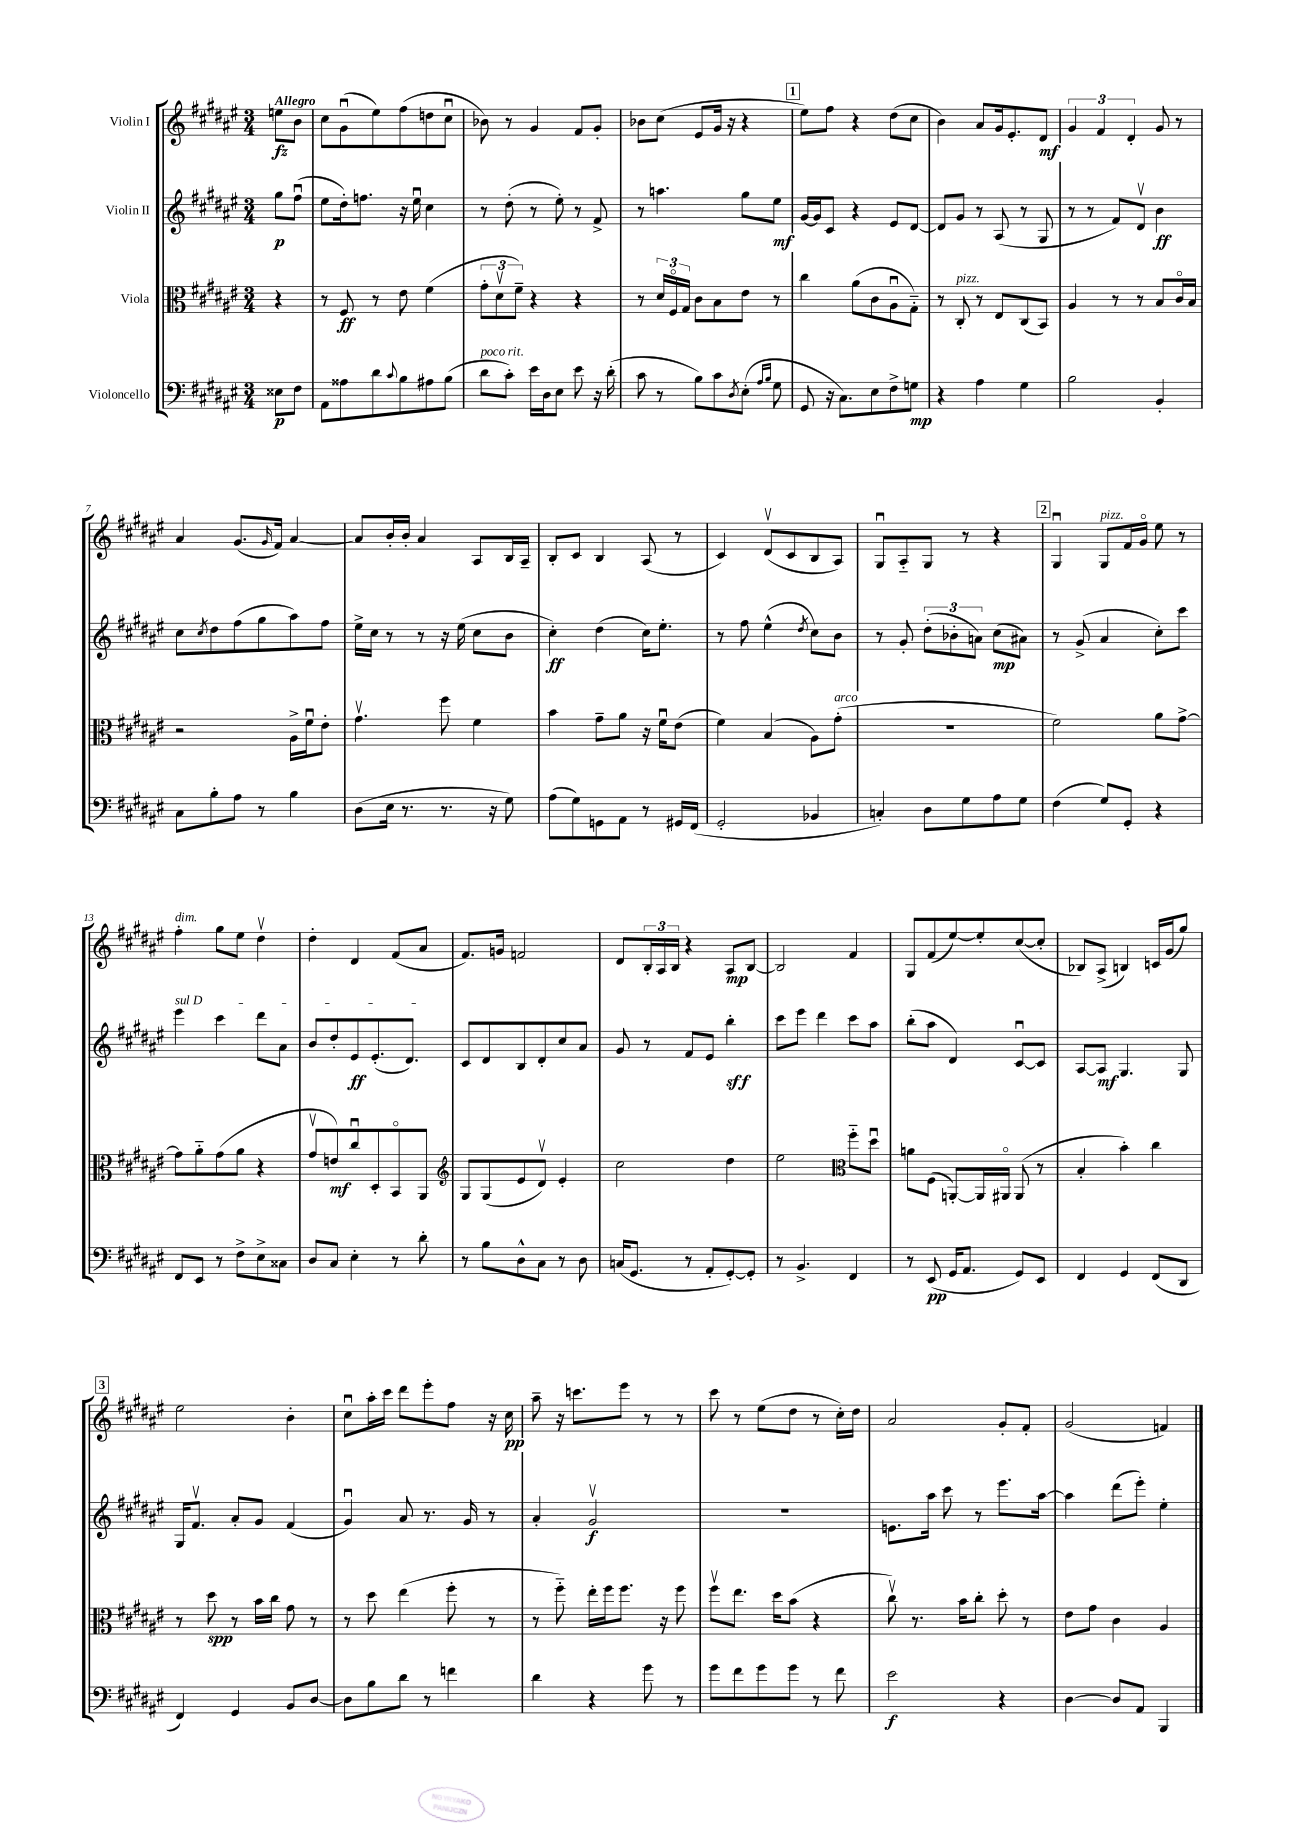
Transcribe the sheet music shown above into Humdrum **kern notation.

**kern	**kern	**kern	**kern
*staff4	*staff3	*staff2	*staff1
*clefF4	*clefC3	*clefG2	*clefG2
*k[f#c#g#d#a#e#]	*k[f#c#g#d#a#e#]	*k[f#c#g#d#a#e#]	*k[f#c#g#d#a#e#]
*M3/4	*M3/4	*M3/4	*M3/4
8E##\L	4r	8gg#\L	8ee\L
8F#\J	.	(8ff#u\J	8b\J
=	=	=	=
8AA#\L	8r	8ee#\L	8cc#\L
8A##\	8F#/	16dd#'\k)	(8g#u\
.	.	8.ff\J	.
8d#\	8r	.	8ee#\)
8qqc#/	.	.	.
8B\	8e#\	16r	(8ff#\
.	.	16ee#u\	.
8A#\	(4f#\	4cc#\	8dd\
(8B\J	.	.	8cc#u\J
=	=	=	=
8d#\L	12g#'\L	8r	8b-\)
.	12d#v\	.	.
8c#'\J)	.	(8dd#'\	8r
.	12f#~\J)	.	.
16e#\LL	4r	8r	4g#/
16D#\J	.	.	.
8E#\J	.	8ee#'\)	.
8e#\	4r	8r	8f#/L
16r	.	8f#^/	8g#'/J
(16d#'\	.	.	.
=	=	=	=
8c#\	8r	8r	8b-\L
8r	24d#/LL	4.aa\	(8cc#\J
.	24F#o/	.	.
.	24G#/JJ	.	.
8B\L)	8c#\L	.	8e#/L
8c#\	8B\	.	16g#/Jk
.	.	.	16r
8qD#/	.	.	.
(8E#'\J	8e#\J	8gg#\L	4r
16qqA#/LL	.	.	.
16qqB/JJ	.	.	.
8G#\	8r	8ee#\J	.
=	=	=	=
8GG#/	4cc#\	[16g#/LL	8ee#\L)
.	.	16g#/]J	.
16r	.	8c#/J	8ff#\J
8.C#\L)	.	.	.
.	(8a#\L	4r	4r
8E#\	8c#\	.	.
8F#^\	8A#u\	8e#/L	(8dd#\L
8G\J	8G#'~\J)	[8d#/J	8cc#\J
=	=	=	=
4r	8r	8d#/]L	4b\)
.	8C#'/	8g#/J	.
4A#\	8r	8r	8a#/L
.	8E#/L	(8A#/	16g#/k
.	.	.	8.e#'/
4G#\	(8C#/	8r	.
.	8BB/J)	8G#/	8d#/J
=	=	=	=
2B\	4A#/	8r	6g#/
.	.	8r	.
.	.	.	6f#/
.	8r	8f#/L)	.
.	.	.	6d#'/
.	8r	8d#v/J	.
4BB'/	8B/L	4b\	8g#/
.	16c#o/L	.	8r
.	16B/JJ	.	.
=	=	=	=
8C#\L	2r	8cc#\L	4a#/
.	.	8qcc#/	.
8B'\	.	8dd#\	.
8A#\J	.	(8ff#\	(8.g#/L
8r	.	8gg#\	.
.	.	.	16qqg#/
.	.	.	16f#/Jk)
4B\	16A#^\LL	8aa#\)	[4a#/
.	16f#u\J	.	.
.	8e#'\J	8ff#\J	.
=	=	=	=
(8D#\L	4.g#v\	16ee#^\LL	8a#/]L
.	.	16cc#\JJ	.
16E#\Jk	.	8r	16b'/L
8.r	.	.	16b'/JJ
.	.	8r	4a#/
8.r	8ff#\	16r	.
.	.	(16ee#\	.
.	4f#\	8cc#\L	8A#/L
16r	.	.	.
8G#\)	.	8b\J	16B/L
.	.	.	16A#~/JJ
=	=	=	=
(8A#\L	4b\	4cc#'\)	8B'/L
8G#\)	.	.	8c#/J
8GG\	8g#~\L	(4dd#\	4B/
8AA#\J	8a#\J	.	.
8r	16r	16cc#\LK)	(8A#/
.	16f#u\LK	8.ee#'\J	.
16GG#/LL	(8e#\J	.	8r
(16FF#/JJ	.	.	.
=	=	=	=
2GG#'/	4f#\)	8r	4c#/)
.	.	8ff#\	.
.	(4B/	(4ee#^^\	(8d#v/L
.	.	.	8c#/
.	.	8qdd#/	.
4BB-/	8A#\L)	8cc#\L)	8B/
.	(8g#'\J	8b\J	8A#/J)
=	=	=	=
4C'/)	2.r	8r	8G#u/L
.	.	8g#'/	8A#'~/
8D#\L	.	(12dd#'\L	8G#/J
.	.	12b-'\	.
8G#\	.	.	8r
.	.	12a\J)	.
8A#\	.	(8cc#\L	4r
8G#\J	.	8a#\J)	.
=	=	=	=
(4F#\	2f#\)	8r	4G#u/
.	.	(8g#^/	.
8G#/L)	.	4a#/	8G#/L
8GG#'/J	.	.	16f#/L
.	.	.	16g#o/JJ
4r	8a#\L	8cc#'\L)	8ee#\
.	[8g#^\J	8ccc#\J	8r
=	=	=	=
8FF#/L	8g#\]L	4eee#\	4ff#'\
8EE#/J	8a#'~\	.	.
8r	(8g#\	4ccc#\	8gg#\L
8F#^\L	8a#\J	.	8ee#\J
8E#^\	4r	8ddd#\L	4dd#v\
8C##\J	.	8a#\J	.
=	=	=	=
8D#/L	8g#v/L	8b/L	4dd#'\
8C#/J	8e/)	8dd#'/	.
4E#'\	8cc#u/	8e#/	4d#/
.	8D#'/	(8.e#'/	.
8r	8BBo/	.	(8f#/L
.	.	8.d#/J)	.
8d#'\	8AA#/J	.	8a#/J
=	=	=	=
*	*clefG2	*	*
8r	8G#/L	8c#/L	8.f#/L)
8B\L	(8G#/	8d#/	.
.	.	.	16g/Jk
8D#^^\	8e#/	8B/	2f/
8C#\J	8d#v/J)	8d#'/	.
8r	4e#'/	8cc#/	.
8D#\	.	8a#/J	.
=	=	=	=
(16C/LK	2cc#\	8g#/	8d#/L
8.GG#/J	.	.	.
.	.	8r	24B'/L
.	.	.	24A#/
.	.	.	24B/JJ
8r	.	8f#/L	4r
8AA#'/L	.	8e#/J	.
[8GG#'/)	4dd#\	4bb'\	8A#/L
8GG#'/]J	.	.	[8B/J
=	=	=	=
8r	2ee#\	8ccc#\L	2B/]
4.BB^/	.	8eee#\J	.
.	.	4ddd#\	.
*	*clefC3	*	*
4FF#/	8ff#'~\L	8ccc#\L	4f#/
.	8dd#u\J	8aa#\J	.
=	=	=	=
8r	8a\L	(8bb'\L	8G#/L
(8EE#/	(8F#\J	8aa#\J	(8f#/
16GG#/LK	[8AA'/L)	4d#/)	[8ee#/)
8.AA#/J	.	.	.
.	16AA/]L	.	8ee#'/]
.	16AA#o/JJ	.	.
8GG#/L)	(8AA#/	[8c#u/L	([8cc#/
8EE#/J	8r	8c#/]J	8cc#'/]J
=	=	=	=
4FF#/	4B'/	[8A#/L	8B-/L)
.	.	8A#/]J	(8A#^/J
4GG#/	4b'\)	4.G#/	4B/)
(8FF#/L	4cc#\	.	16c/LL
.	.	.	(16g#/J
8DD#/J	.	8G#/	8gg#/J)
=	=	=	=
4FF#/)	8r	16G#/LK	2ee#\
.	.	8.f#v/J	.
.	8dd#\	.	.
4GG#/	8r	8a#'/L	.
.	16b\LL	8g#/J	.
.	16cc#\JJ	.	.
8BB/L	8g#\	(4f#/	4b'\
[8D#/J	8r	.	.
=	=	=	=
8D#\]L	8r	4g#u/)	8cc#u\L
8B\	8dd#\	.	16aa#'\L
.	.	.	16ccc#\JJ
8d#\J	(4ee#\	8a#/	8ddd#\L
8r	.	8.r	8eee#'\
4f\	8ff#'\	.	8ff#\J
.	.	16g#/	.
.	8r	8r	16r
.	.	.	16cc#\
=	=	=	=
4d#\	8r	4a#'/	8aa#~\
.	8ff#'~\)	.	16r
.	.	.	8.ccc\L
4r	16ee#'\LL	2g#v/	.
.	16ff#\J	.	.
.	8.ff#\J	.	8eee#\J
8g#\	.	.	8r
.	16r	.	.
8r	8ff#\	.	8r
=	=	=	=
8g#\L	8ff#v\L	2.r	8ccc#\
8f#\	8.ee#\J	.	8r
8g#\	.	.	(8ee#\L
.	16dd#\LK	.	.
8g#\J	(8b\J	.	8dd#\J
8r	4r	.	8r
8f#\	.	.	16cc#'\LL)
.	.	.	16dd#\JJ
=	=	=	=
2e#\	8cc#v\)	8.e\L	2a#/
.	8.r	.	.
.	.	16aa#\Jk	.
.	.	8ccc#\	.
.	16b\LK	.	.
.	8cc#'\J	8r	.
4r	8dd#'\	8.eee#\L	8g#'/L
.	8r	.	8f#'/J
.	.	[16aa#\Jk	.
=	=	=	=
[4D#\	8e#\L	4aa#\]	(2g#/
.	8g#\J	.	.
8D#/]L	4c#\	(8ddd#\L	.
8AA#/J	.	8eee#'\J)	.
4BBB/	4A#/	4ee#'\	4f/)
==	==	==	==
*-	*-	*-	*-
